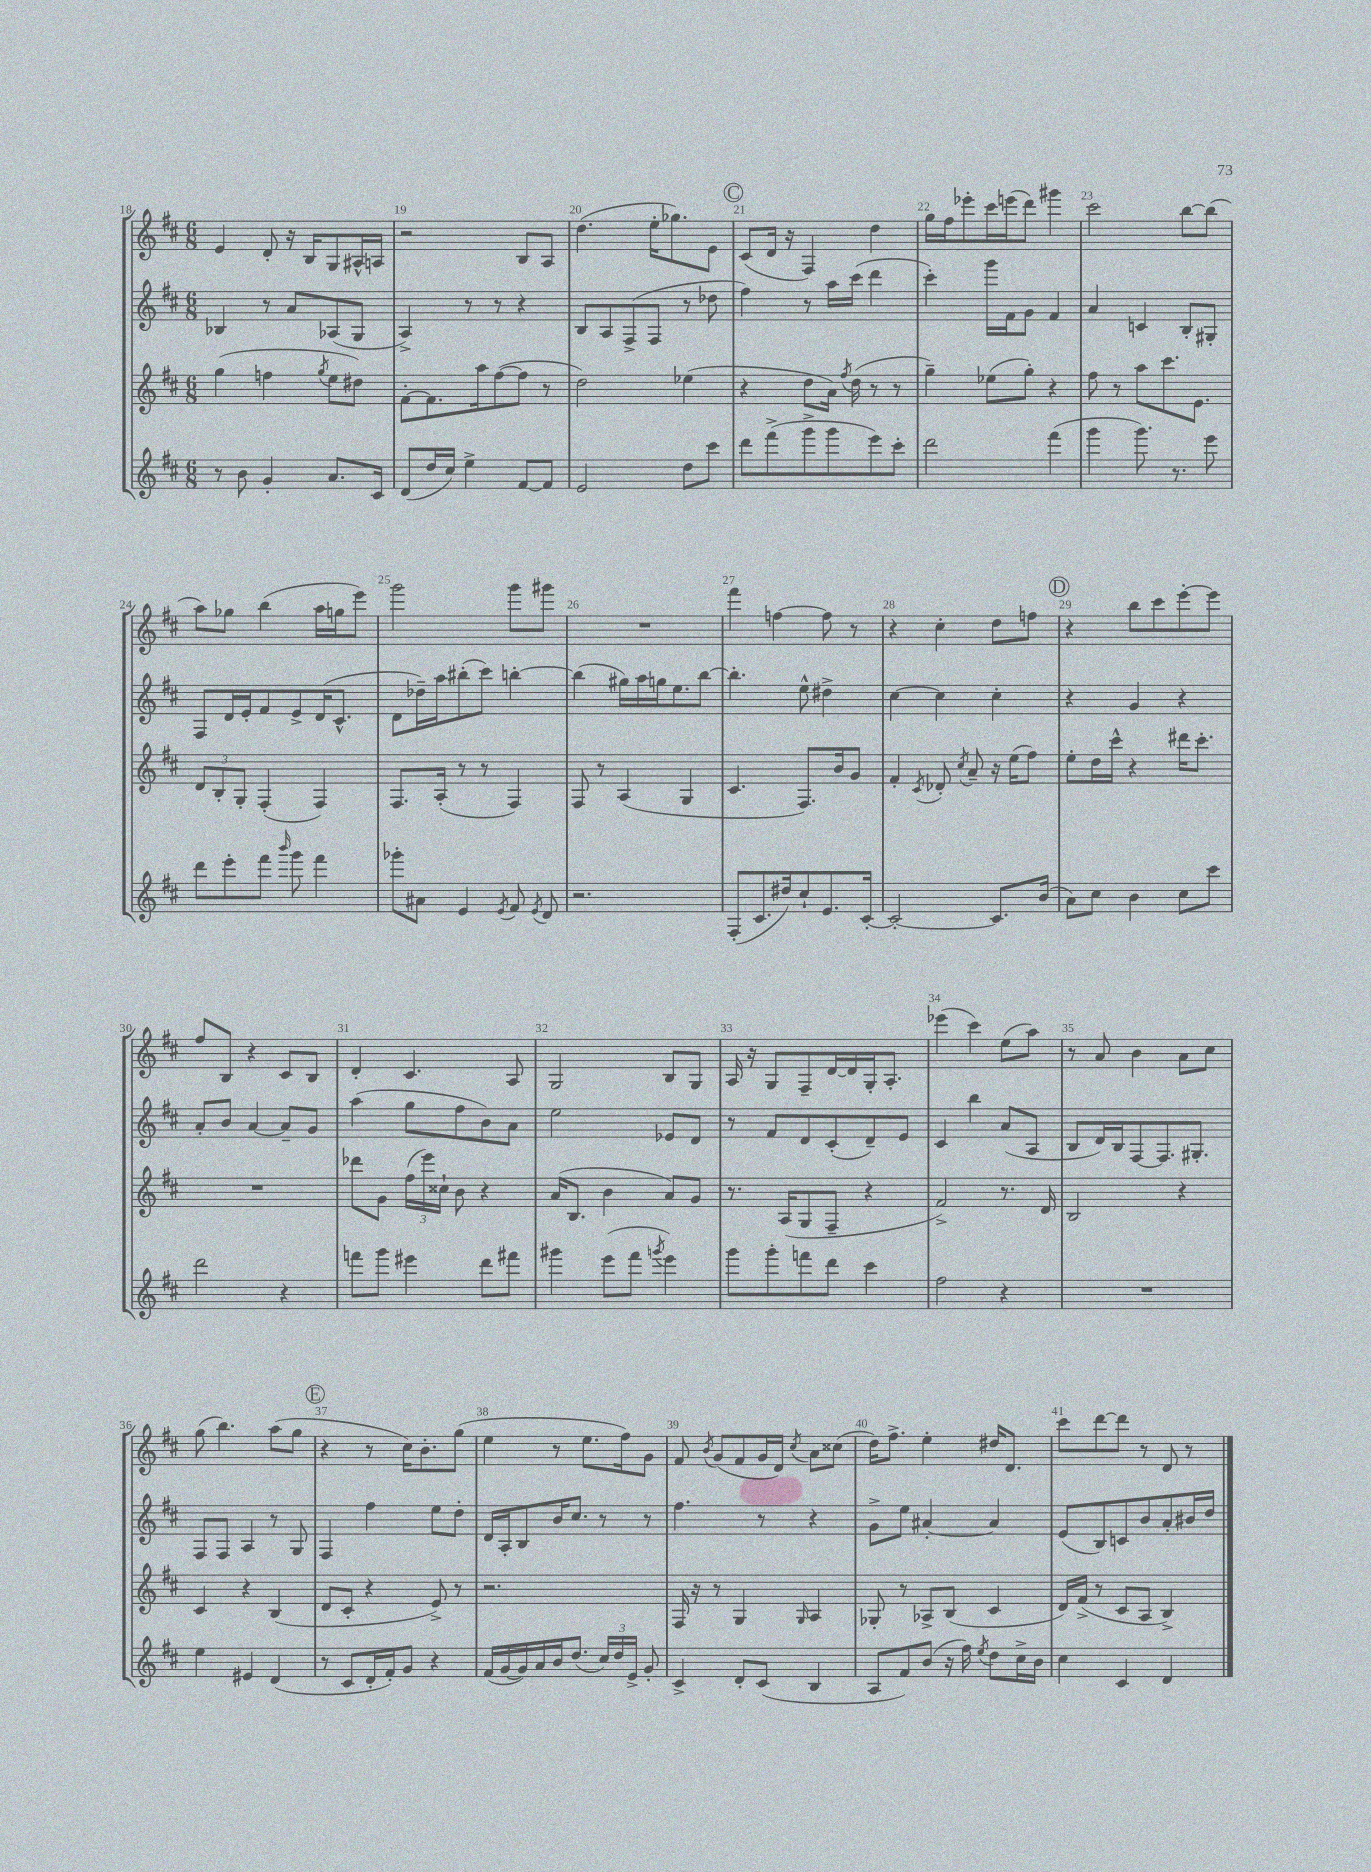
<<
\new StaffGroup <<
\new Staff = "s0" {
    \clef treble \key d \major \numericTimeSignature \time 6/8
    \autoBeamOff e'4 d'8-. r16 b16[ g8 ais16-^ a16] |
    r2 b8[ a8] |
    d''4.( e''16[-. ges''8.) e'8] |
    \mark \markup { \circle "C" } cis'8[( d'16] r16 fis4) d''4 |
    g''16[ fis''16 ees'''8-. cis'''16 e'''16( d'''8]) gis'''4 |
    cis'''2 b''8[~ b''8]( |
    a''8[) ges''8] b''4( a''16[ g''16 e'''8]) |
    g'''2 g'''8[ gis'''8] |
    R2. |
    fis'''4 f''4~ f''8 r8 |
    r4 cis''4-. d''8[ f''8] |
    \mark \markup { \circle "D" } r4 b''8[ cis'''8 e'''8~-. e'''8] |
    fis''8[ b8] r4 cis'8[ b8] |
    d'4-. cis'4. a8 |
    g2 b8[ g8] |
    a16 r16 g8[ fis8-- d'16~ d'16 g16-. a8.]-. |
    ees'''4( cis'''4) e''8[( a''8]) |
    r8 a'8 b'4 a'8[ cis''8] |
    g''8( b''4.) a''8[( g''8] |
    \mark \markup { \circle "E" } r4 r8 cis''16[) b'8.-. g''8]( |
    e''4 r8 e''8.[ fis''16) g'8] |
    fis'8 \acciaccatura { b'8 } g'8[( fis'8 g'16 d'16]) \acciaccatura { cis''8 } a'8[ cisis''8]( |
    d''16[) fis''8.]-> e''4-. dis''16[ d'8.] |
    cis'''8[ d'''8~ d'''8] r8 d'8 r8 \bar "|." |
}
\new Staff = "s1" {
    \clef treble \key d \major \numericTimeSignature \time 6/8
    \autoBeamOff bes4 r8 a'8[ aes8( g8] |
    a4->) r8 r8 r4 |
    b8[ a8 fis8->( fis8] r8 des''8 |
    \mark \markup { \circle "C" } fis''4) r8 a''16[ cis'''16]( d'''4 |
    cis'''4-.) g'''16[ fis'16 g'8] fis'4 |
    a'4 c'4 b8[-. gis8]-. |
    fis8[ d'16 e'16-. fis'8 e'8-> d'16( cis'8.]-^ |
    d'8[ des''16--) a''16 bis''8-.( cis'''8]) b''4~-. |
    b''4( gis''16[) a''16 g''16 e''8. b''8]~ |
    b''4.-. e''8-^ dis''4-> |
    cis''4~ cis''4 cis''4-. |
    \mark \markup { \circle "D" } r4 g'4 r4 |
    a'8[-. b'8] a'4~ a'8[-- g'8] |
    a''4( g''8[ fis''8 b'8) a'8] |
    e''2 ees'8[ d'8] |
    r8 fis'8[ d'8 cis'8-.( d'8--) e'8] |
    cis'4 b''4 a'8[( a8] |
    b8[ d'16) b16 fis8~ fis8. gis8.]-. |
    fis8[ fis8] a4 r8 g8 |
    \mark \markup { \circle "E" } fis4 fis''4 e''8[ d''8]-. |
    d'16[ a16-. b8 b'16 cis''8.] r8 r8 |
    fis''4. r8 r4 |
    g'8[-> e''8] ais'4~-. ais'4 |
    e'8[( b8) c'8 b'8 a'8-. bis'16 d''16] \bar "|." |
}
\new Staff = "s2" {
    \clef treble \key d \major \numericTimeSignature \time 6/8
    \autoBeamOff g''4( f''4 \acciaccatura { g''8 } e''8[ dis''8]) |
    fis'8[~-. fis'8. a''16 fis''8~( fis''8] r8 |
    d''2) ees''4( |
    \mark \markup { \circle "C" } r4 d''8[ a'16]) \acciaccatura { fis''8 } d''16( r8 r8 |
    g''4--) ees''8[( g''8]-.) r4 |
    fis''8 r8 a''8[ cis'''8. e'8.] |
    \tuplet 3/2 { d'8[ b8-. g8]-. } fis4-.( fis4) |
    fis8.[ a16]-.( r8 r8 fis4) |
    fis8 r8 a4( g4 |
    cis'4. fis8.[) b'16 g'8] |
    fis'4-. \acciaccatura { cis'8 } des'8-. \acciaccatura { cis''8 } a'8-- r16 e''16[( fis''8]) |
    \mark \markup { \circle "D" } e''8[-. d''16 cis'''16]-^ r4 dis'''16[ cis'''8.]-. |
    R2. |
    des'''8[ g'8] \tuplet 3/2 { fis''16[( e'''16) cisis''16]-! } b'8 r4 |
    a'16[( b8.] b'4 a'8[) g'8] |
    r8. a16[( g8 fis8]-- r4 |
    fis'2->) r8. d'16 |
    b2 r4 |
    cis'4 r4 b4( |
    \mark \markup { \circle "E" } d'8[ cis'8]-. r4 e'8->) r8 |
    r2. |
    fis16 r16 r8 g4 \grace { g16 } a4 |
    ges8-. r8 aes8[-> b8]( cis'4 |
    d'16[) fis'16]->( r8 cis'8[ a8] b4->) \bar "|." |
}
\new Staff = "s3" {
    \clef treble \key d \major \numericTimeSignature \time 6/8
    \autoBeamOff r8 b'8 g'4-. a'8.[ cis'16] |
    d'8[( d''16 cis''16]) e''4-> fis'8[~ fis'8] |
    e'2 d''8[ cis'''8] |
    \mark \markup { \circle "C" } d'''8[ fis'''8->( g'''8-> g'''8 e'''8) cis'''8]-. |
    d'''2 fis'''4( |
    g'''4 g'''8.) r8. e'''8 |
    d'''8[ e'''8-. fis'''8] \grace { b'''16 } g'''8 fis'''4 |
    ges'''8[-. ais'8] e'4 \acciaccatura { e'8 } fis'8 \acciaccatura { e'8 } d'8 |
    r2. |
    fis8[-.( cis'8. dis''16) cis''8-! e'8. cis'16]~-. |
    cis'2~-. cis'8.[ b'16]( |
    \mark \markup { \circle "D" } a'8[) cis''8] b'4 cis''8[ cis'''8] |
    d'''2 r4 |
    f'''8[ g'''8] eis'''4 d'''8[ fis'''8] |
    gis'''4 e'''8[( fis'''8] \acciaccatura { g'''8 } e'''4) |
    g'''8[ g'''8-. f'''8 d'''8] cis'''4 |
    fis''2 r4 |
    R2. |
    e''4 eis'4 d'4( |
    \mark \markup { \circle "E" } r8 cis'8[ d'16-. fis'16-.) g'8] r4 |
    fis'16[( g'16~ g'16) a'16 b'16 d''8.]( \tuplet 3/2 { cis''16[) d''16 e'16]-> } g'8-. |
    cis'4-> d'8[-. cis'8]( b4 |
    a8[ fis'8) b'8]( r16 fis''16) \acciaccatura { e''8 } d''8[ cis''16-> b'16] |
    cis''4 cis'4 d'4 \bar "|." |
}
>>
>>
\layout { \context { \Score currentBarNumber = #18 \override BarNumber.break-visibility = ##(#f #t #t) barNumberVisibility = #all-bar-numbers-visible } }
